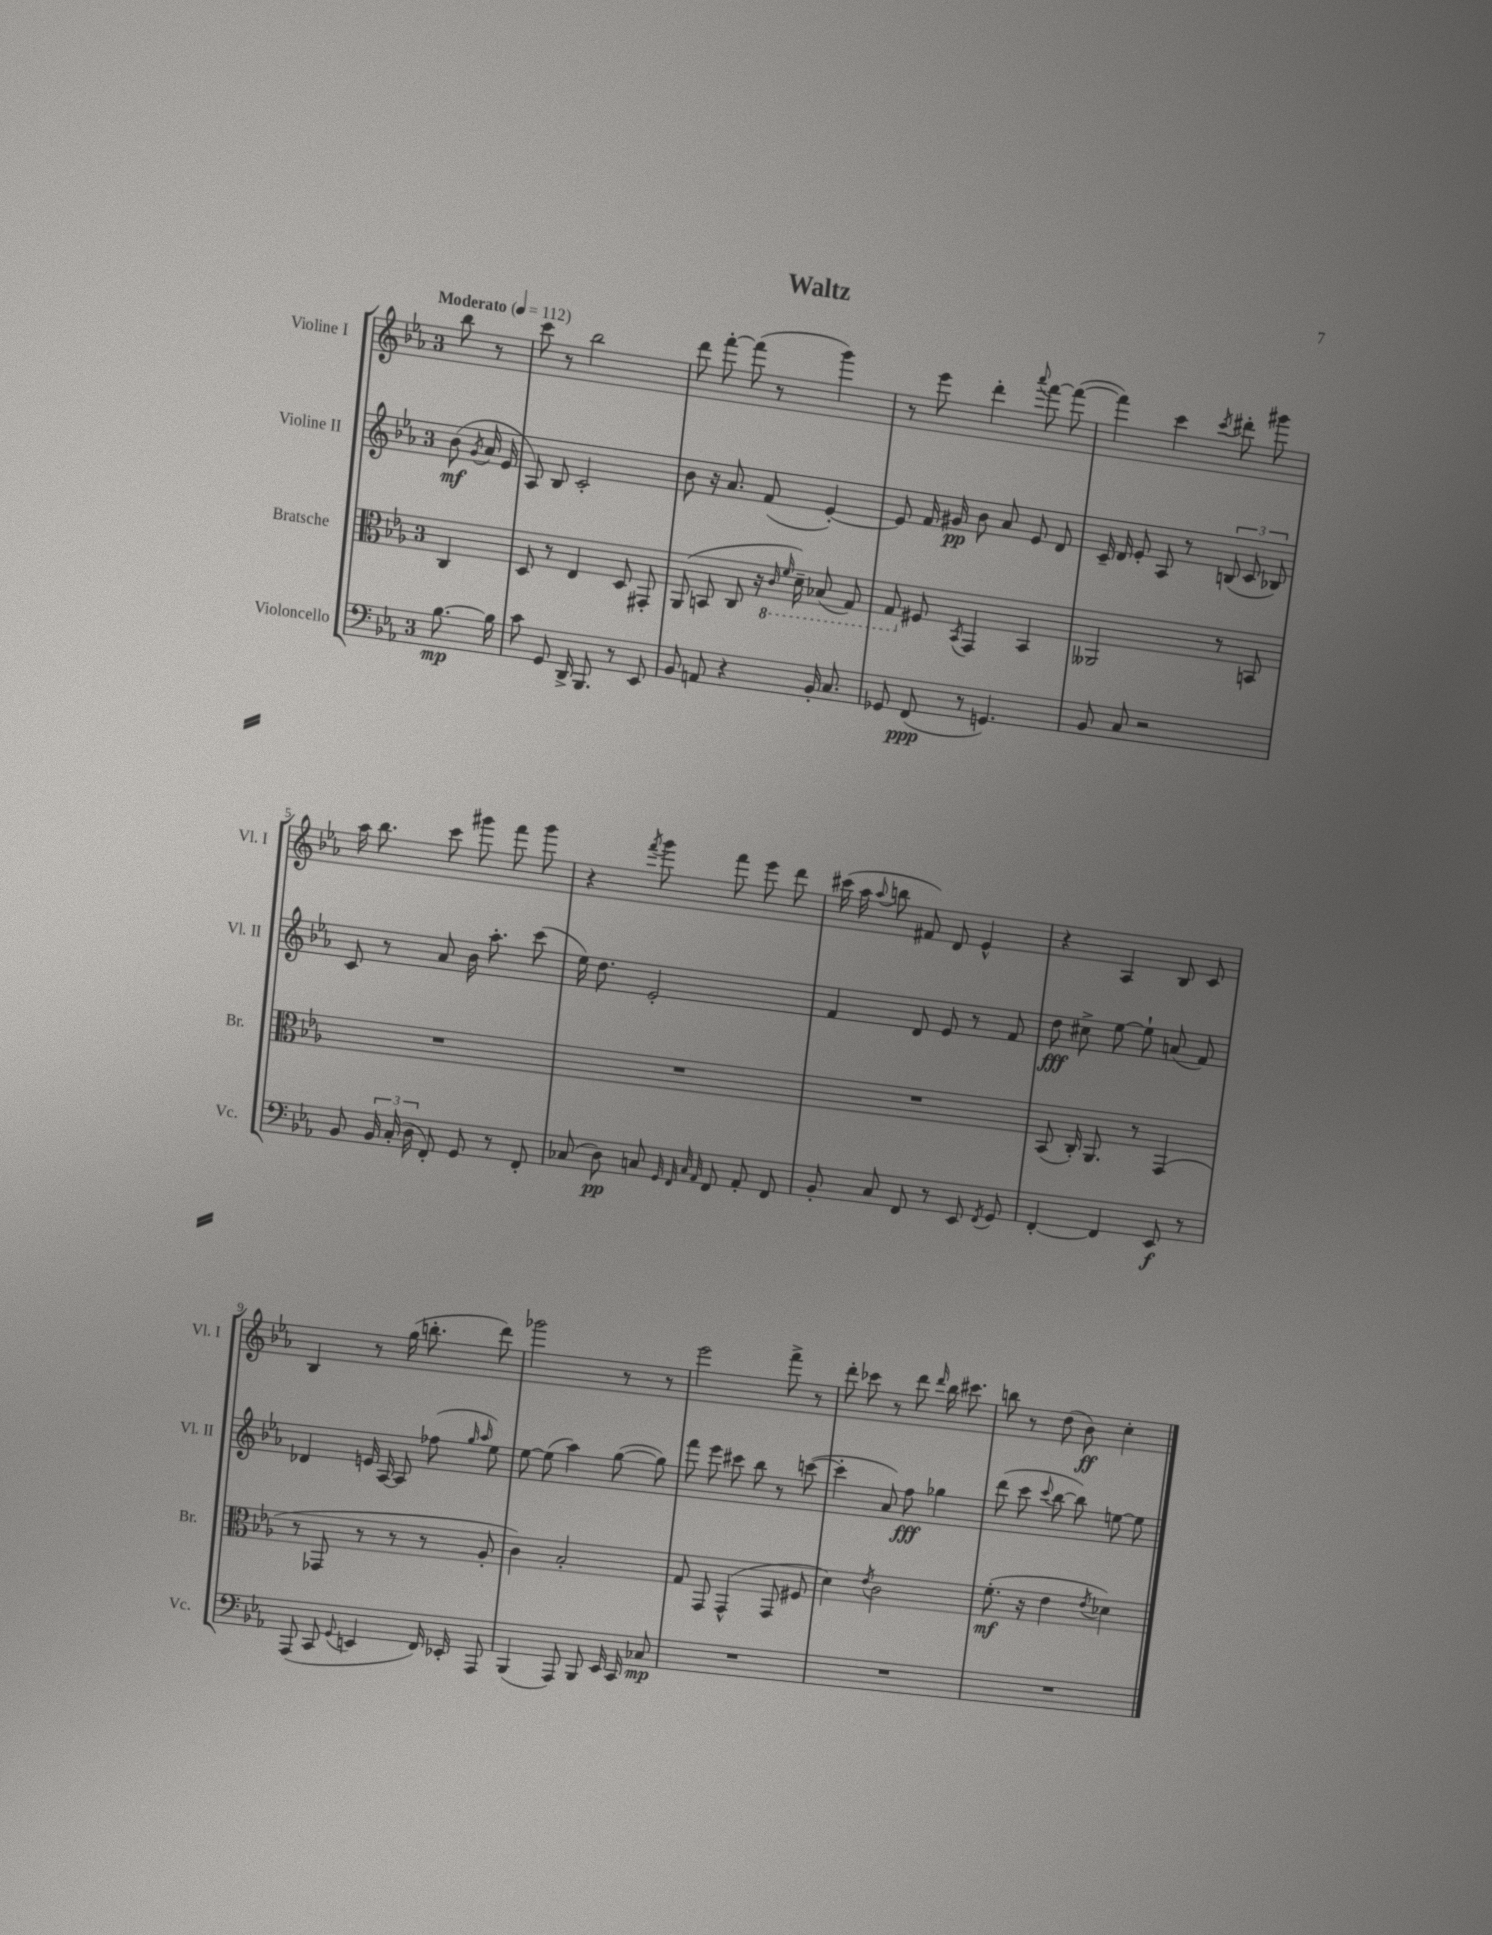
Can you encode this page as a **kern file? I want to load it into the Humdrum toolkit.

**kern	**kern	**kern	**kern
*staff4	*staff3	*staff2	*staff1
*clefF4	*clefC3	*clefG2	*clefG2
*k[b-e-a-]	*k[b-e-a-]	*k[b-e-a-]	*k[b-e-a-]
*M3/4	*M3/4	*M3/4	*M3/4
*MM112	*MM112	*MM112	*MM112
[8.B-	4C	(8b-	8bb-
.	.	8qg	.
.	.	16a-	8r
16B-]	.	16e-	.
=	=	=	=
8c	8D	8A-)	8ccc
8GG	8r	8B-	8r
16DD^	4E-	2c'	2bb-
8.BBB-	.	.	.
8r	8D	.	.
8EE-	8GG#'	.	.
=	=	=	=
8BB-	(8AA-	8b-	8ddd
8AA	8BB	16r	[8fff'
.	.	8.a-	.
4r	8C	.	(8fff]
.	16r	(8f	8r
.	16qqC	.	.
.	16qqF	.	.
.	16D~)	.	.
16BB-'	(8BB-	[4e-')	4ggg)
8.C	.	.	.
.	8GG)	.	.
=	=	=	=
8GG-	8GG	8e-]	8r
(8FF	8F#	16f	8eee-
.	.	16g#	.
.	8qBB-	.	.
8r	4GG	8b-	4ddd'
4.GG)	.	8a-	.
.	.	.	8qqaaa-
.	4BB-	8e-	[8fff
.	.	8d	(8fff_
=	=	=	=
8BB-	2AA--	16c~	4fff])
.	.	16d	.
8C	.	8e-'	.
2r	.	8A-	4ccc
.	.	8r	.
.	.	.	8qccc
.	8r	(12B	8ddd#'
.	.	12c	.
.	8BB	.	8ggg#
.	.	12B-)	.
=	=	=	=
8BB-	2.r	8c	16aa-
.	.	.	8.bb-
24BB-	.	8r	.
(24C'	.	.	.
24D	.	.	.
8FF')	.	8a-	8ccc
8GG	.	16b-	8ggg#
.	.	8.aa-'	.
8r	.	.	8fff
8FF'	.	(8ccc	8ggg#
=	=	=	=
(8C-	2.r	16ee-)	4r
.	.	8.dd	.
8D)	.	.	.
.	.	.	8qfff
8C	.	2e-'	8ggg
32qqGG	.	.	.
32qqFF	.	.	.
32qqC	.	.	.
32qqAA-	.	.	.
8FF	.	.	8fff
8AA-'	.	.	8eee-
8FF	.	.	8ddd
=	=	=	=
8BB-'	2.r	4f	(16ccc#
.	.	.	16aa-
.	.	.	8qqaa-
8C	.	.	8bb
8FF	.	8d	8f#)
8r	.	8e-	8d
8EE-	.	8r	4e-^^
8qFF	.	.	.
8GG	.	8f	.
=	=	=	=
[4FF'	(8BB-	8dd	4r
.	16C')	8cc#^	.
.	8.AA-	.	.
4FF]	.	[8ee-	4A-
.	8r	8ee-`]	.
8EE-	(4GG	(8a	8B-
8r	.	8f)	8c
=	=	=	=
(8AAA-	8r	4d-	4B-
8CC	8GG-	.	.
8qqGG	.	.	.
4EE	8r	16e	8r
.	.	[16A-	.
.	8r	8A-]	(16gg
.	.	.	8.bb'
16FF)	8r	(8ff-	.
16EE-'	.	.	.
.	.	16qqgg	.
.	.	16qqaa-	.
8AAA-	8A-'	8ee-)	8ddd)
=	=	=	=
(4BBB-	4c)	[8ee-	2ggg-
.	.	(8ee-]	.
8AAA-)	2B-'	4aa-)	.
8BBB-	.	.	.
16EE-	.	([8gg	8r
16CC	.	.	.
8C-	.	8gg])	8r
=	=	=	=
2.r	8G	8fff	2eee-
.	8GG	8eee-	.
.	(4GG^^	8ccc#	.
.	.	8bb-	.
.	8GG	8r	8fff^
.	8F#	([8ccc	8r
=	=	=	=
2.r	4d)	4ccc']	8ddd'
.	.	.	8ccc-
.	8qe-	.	.
.	2c	8a-)	8r
.	.	8ff	8ddd
.	.	.	16qqddd
.	.	4gg-	16bb-
.	.	.	8.ccc#
=	=	=	=
2.r	(8.f'	(8ddd	8bb
.	.	8ccc	8r
.	16r	.	.
.	.	8qqccc	.
.	4e-	[8bb-	(8dd
.	.	8bb-])	8b-)
.	8qe-	.	.
.	4d-)	[8ee	4cc'
.	.	8ee]	.
==	==	==	==
*-	*-	*-	*-
